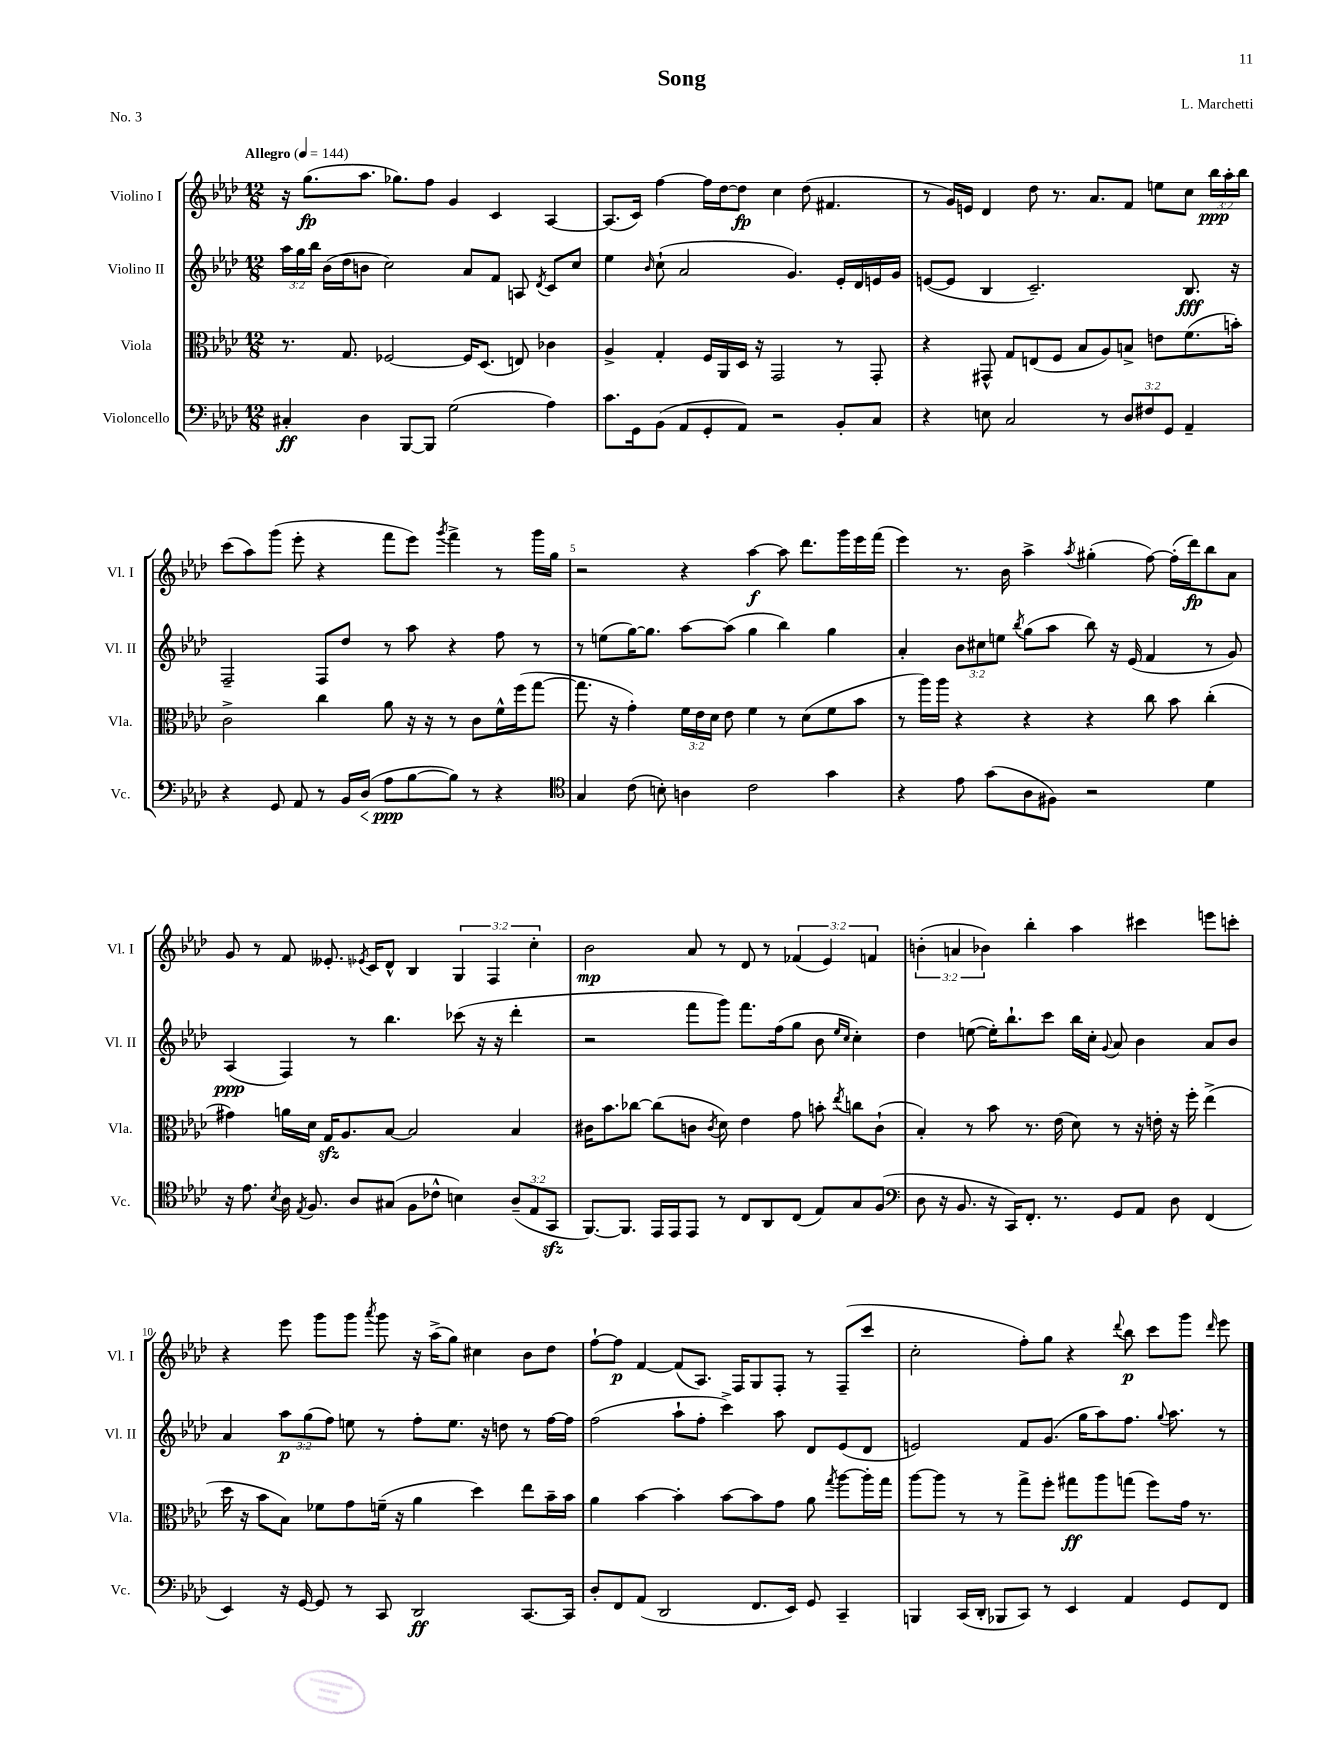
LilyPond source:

\header { title = "Song" composer = "L. Marchetti" piece = "No. 3" }
<<
\new StaffGroup <<
\new Staff = "s0" \with { instrumentName = "Violino I" shortInstrumentName = "Vl. I" } {
    \clef treble \key aes \major \numericTimeSignature \time 12/8 \override Staff.TupletNumber.text = #tuplet-number::calc-fraction-text \tempo "Allegro" 4 = 144
    \autoBeamOff r16 g''8.[\fp( aes''8.] ges''8.[) f''8] g'4 c'4 aes4~ |
    aes8.[( c'16]) f''4~ f''16[ des''16~ des''8]\fp c''4 des''8( fis'4. |
    r8 g'16[) e'16] des'4 des''8 r8. aes'8.[ f'8] e''8[ c''8] \tuplet 3/2 { bes''16[\ppp aes''16-. bes''16] } |
    c'''8[( aes''8) g'''8]( ees'''8-. r4 f'''8[ ees'''8]) \acciaccatura { g'''8 } f'''4-> r8 g'''16[ g''16] |
    r2 r4 aes''4~\f aes''8 des'''8.[ g'''16 ees'''16 f'''16]( |
    ees'''4) r8. bes'16 aes''4-> \acciaccatura { aes''8 } gis''4-.( f''8~) f''16[-.( des'''16\fp) bes''8 aes'8] |
    g'8 r8 f'8 eeses'8.-. \acciaccatura { ees'8 } c'16[ des'8]-^ bes4 \tuplet 3/2 { g4 f4 c''4-. } |
    bes'2\mp aes'8 r8 des'8 r8 \tuplet 3/2 { fes'4( ees'4) f'4 } |
    \tuplet 3/2 { b'4-.( a'4 bes'4) } bes''4-. aes''4 cis'''4 e'''8[ c'''8]-. |
    r4 ees'''8 g'''8[ g'''8] \acciaccatura { aes'''8 } g'''8 r16 aes''16[->( g''8]) cis''4 bes'8[ des''8] |
    f''8[~-! f''8]\p f'4~ f'8[( aes8.]) f16[ g8 f8]-. r8 f8[--( c'''8] |
    c''2-. f''8[-.) g''8] r4 \appoggiatura { des'''8 } bes''8\p c'''8[ g'''8] \grace { des'''16 } ees'''8 \bar "|." |
}
\new Staff = "s1" \with { instrumentName = "Violino II" shortInstrumentName = "Vl. II" } {
    \clef treble \key aes \major \numericTimeSignature \time 12/8 \override Staff.TupletNumber.text = #tuplet-number::calc-fraction-text
    \autoBeamOff \tuplet 3/2 { aes''16[ g''16 bes''16] } bes'16[( des''16 b'8] c''2) aes'8[ f'8] a8 \acciaccatura { des'8 } c'8[ c''8] |
    ees''4 \grace { bes'16 } c''8-!( aes'2 g'4.) ees'16[-. des'16 e'16 g'16] |
    e'8[~( e'8] bes4 c'2.--) bes8.\fff r16 |
    f2-- f8[ des''8] r8 aes''8 r4 f''8 r8 |
    r8 e''8[( g''16~) g''8.] aes''8[~ aes''8]( g''4 bes''4) g''4 |
    aes'4-. \tuplet 3/2 { bes'8[ cis''8 e''8] } \acciaccatura { bes''8 } g''8[( aes''8] bes''8) r16 ees'16( f'4 r8 g'8) |
    aes4\ppp( f4) r8 bes''4. ces'''8( r16 r16 des'''4-. |
    r2 f'''8[ g'''8]) f'''8.[ f''16( g''8] bes'8 \grace { ees''16[ c''16] } c''4-.) |
    des''4 e''8~( e''16[-.) bes''8.-! c'''8] bes''16[ c''16]-. \appoggiatura { g'8 } aes'8 bes'4 aes'8[ bes'8] |
    aes'4 \tuplet 3/2 { aes''8[\p g''8( f''8]) } e''8 r8 f''8[-. e''8.] r16 d''8 r8 f''16[~ f''16] |
    f''2( aes''8[-! f''8]-. c'''4->) aes''8 des'8[ ees'8( des'8] |
    e'2) f'8[ g'8.]( g''16[ aes''8) f''8.] \appoggiatura { g''8 } aes''8. r8 \bar "|." |
}
\new Staff = "s2" \with { instrumentName = "Viola" shortInstrumentName = "Vla." } {
    \clef alto \key aes \major \numericTimeSignature \time 12/8 \override Staff.TupletNumber.text = #tuplet-number::calc-fraction-text
    \autoBeamOff r8. g8. fes2~ fes16[ des8.]( e8) ces'4 |
    aes4-> g4-. f16[ aes,16 des16] r16 g,2 r8 g,8-. |
    r4 gis,8-^ g8[ e8( f8] bes8[ aes8) b8]-> e'8[ f'8.( b'16]-.) |
    c'2-> c''4 aes'8 r16 r16 r8 c'8[ f'16-^ f''16( g''8]~ |
    g''8. r16 g'4-.) \tuplet 3/2 { f'16[ ees'16 des'16] } ees'8 f'4 r8 des'8[( f'8 bes'8] |
    r8 aes''16[) aes''16] r4 r4 r4 c''8 bes'8 c''4-.( |
    gis'4) a'16[ des'16] g16[\sfz aes8. bes8]~ bes2 bes4 |
    cis'16[ bes'8. ces''8]~ ces''8[( c'8] \acciaccatura { c'8 } des'8) ees'4 g'8 b'8-. \acciaccatura { ees''8 } c''8[ c'8]-!( |
    bes4-.) r8 bes'8 r8. ees'16( des'8) r8 r16 e'16-. r16 f''16-. ees''4->( |
    des''16 r16 bes'8[ bes8]) fes'8[ g'8 f'16]--( r16 aes'4 des''4) ees''8[ bes'16-- bes'16] |
    aes'4 bes'4~ bes'4-. bes'8[~ bes'8 g'8] aes'8 \acciaccatura { g''8 } aes''8[~ aes''16-. g''16] |
    aes''8[~ aes''8] r8 r8 g''8[-> f''8]-. gis''8[\ff aes''8 g''8]( f''8[) g'16] r8. \bar "|." |
}
\new Staff = "s3" \with { instrumentName = "Violoncello" shortInstrumentName = "Vc." } {
    \clef bass \key aes \major \numericTimeSignature \time 12/8 \override Staff.TupletNumber.text = #tuplet-number::calc-fraction-text
    \autoBeamOff cis4-.\ff des4 bes,,8[~ bes,,8] g2( aes4) |
    c'8.[ g,16 bes,8]( aes,8[ g,8-. aes,8]) r2 bes,8[-. c8] |
    r4 e8 c2 r8 \tuplet 3/2 { des8[ fis8 g,8] } aes,4-- |
    r4 g,8 aes,8 r8 bes,16[ des16]\<( aes8[\ppp\! bes8~ bes8]) r8 r4 |
    \clef tenor g4 c'8( b8-.) a4 c'2 g'4 |
    r4 ees'8 g'8[( aes8 fis8]) r2 des'4 |
    r16 ees'8. \acciaccatura { bes8 } aes16 \acciaccatura { ees8 } f8. aes8[ gis8]( f8[ ces'8]-^ b4) \tuplet 3/2 { aes8[--( ees8 g,8]\sfz } |
    f,8.[~) f,8.] ees,16[ ees,16 ees,8] r8 c8[ aes,8 c8]( ees8[) g8 f8]( |
    \clef bass des8 r16 bes,8. r16 c,16[) f,8.]-. r8. g,8[ aes,8] des8 f,4( |
    ees,4) r16 g,16~ g,8 r8 c,8 des,2\ff c,8.[~ c,16] |
    des8[-. f,8 aes,8]( des,2 f,8.[ ees,16]) g,8 c,4-- |
    b,,4 c,16[( des,16]-. bes,,8[ c,8]) r8 ees,4 aes,4 g,8[ f,8] \bar "|." |
}
>>
>>
\layout { \context { \Score \override BarNumber.break-visibility = ##(#f #t #t) barNumberVisibility = #(every-nth-bar-number-visible 5) } }
